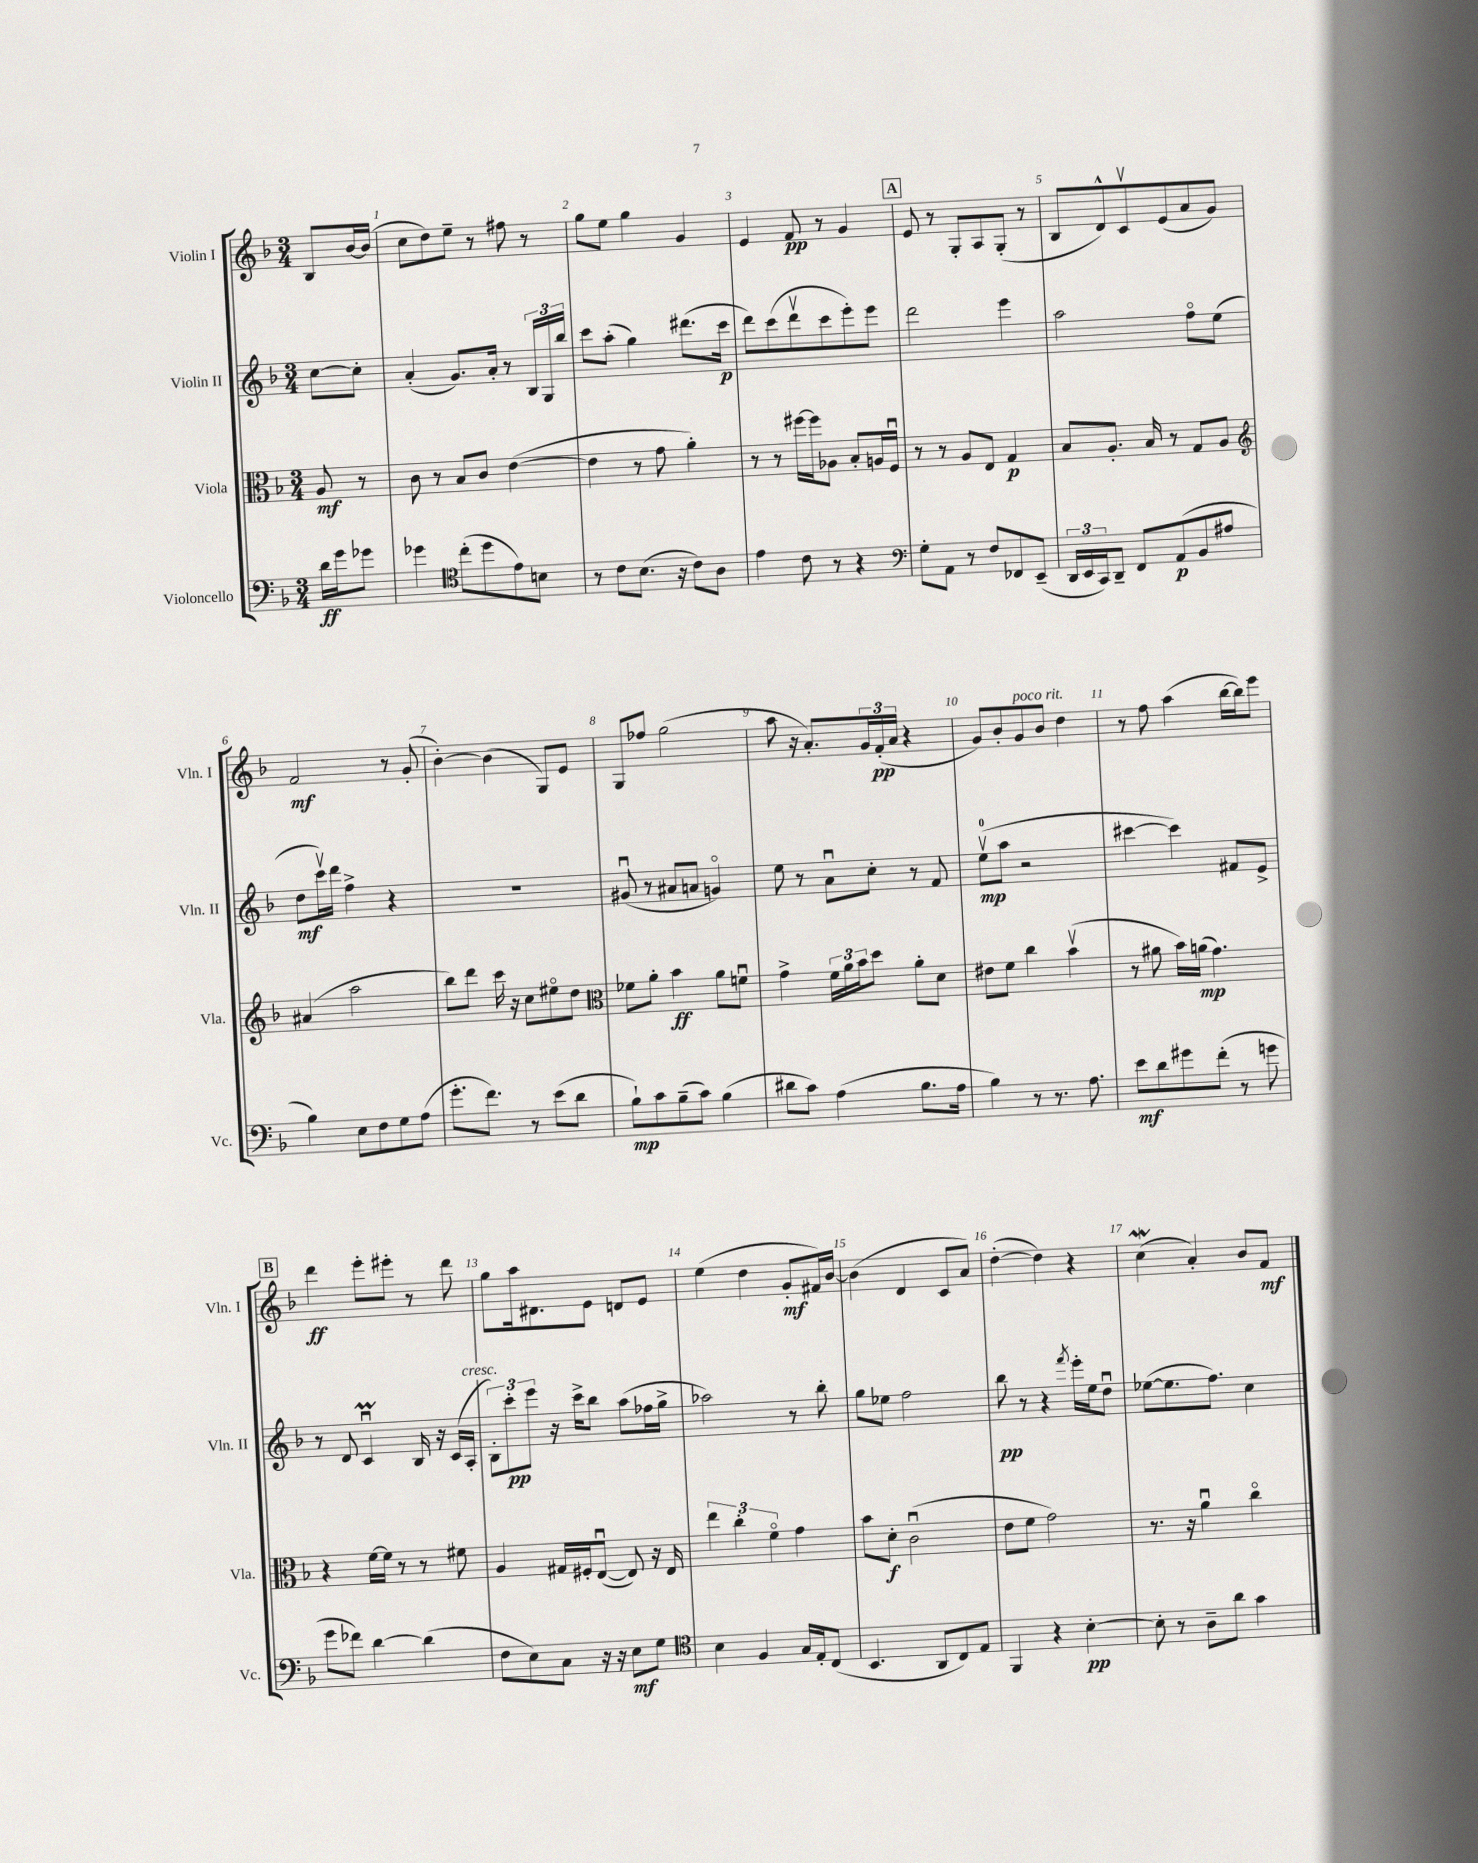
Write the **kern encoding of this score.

**kern	**kern	**kern	**kern
*staff4	*staff3	*staff2	*staff1
*clefF4	*clefC3	*clefG2	*clefG2
*k[b-]	*k[b-]	*k[b-]	*k[b-]
*M3/4	*M3/4	*M3/4	*M3/4
16d	8A	[8cc	8B-
16g	.	.	.
8g-	8r	8cc']	[16b-
.	.	.	(16b-]
=	=	=	=
4g-	8c	(4a'	8cc
.	8r	.	8dd)
*clefC4	*	*	*
(8cc'	8B-	8.g)	8ee~
8dd	8c	.	8r
.	.	16a'	.
8e)	([4e	8r	8ff#
8B	.	24B-	8r
.	.	24G	.
.	.	24bb-	.
=	=	=	=
8r	4e]	8ccc	8gg
8c	.	(8aa'	8ee
(8.B-	8r	4gg)	4gg
.	8g	.	.
16r	.	.	.
8c)	4a')	(8.ddd#	4g
8A	.	.	.
.	.	16ccc	.
=	=	=	=
4e	8r	8ddd)	4e
.	8r	(8ccc	.
8c	[16ff#	8dddv	8f
.	16ff#]	.	.
8r	8A-	8ccc	8r
4r	8B-'	8eee')	4g
.	16A	8eee	.
.	16Fu	.	.
=	=	=	=
*clefF4	*	*	*
8G'	8r	2ddd	8e
8AA	8r	.	8r
8r	8A	.	8G'
8F	8E	.	8A
8FF-	4G	4eee	(8G'
(8EE~	.	.	8r
=	=	=	=
24DD	8B-	2aa	8B-
24EE	.	.	.
24CC)	.	.	.
8DD~	8.A'	.	8d^^)
8FF	.	.	8cv
.	16B-	.	.
(8AA	8r	.	(8e
8BB-	8G	8ffo	8a
8A#	8A	(8ee	8g)
=	=	=	=
*	*clefG2	*	*
4B-)	(4a#	8dd	2f
.	.	16cccv)	.
.	.	16ddd	.
8E	2aa	4ff^	.
8F	.	.	.
8G	.	4r	8r
(8A	.	.	(8g'
=	=	=	=
8.g'	8bb-)	2.r	[4b-')
.	8ddd	.	.
8.f)	.	.	.
.	16ccc	.	(4b-]
.	16r	.	.
8r	8cc	.	.
(8e	8ee#o	.	8G)
8d	8dd	.	8e
=	=	=	=
*	*clefC3	*	*
8B-`)	8f-	(8g#u	8G
8c	8a'	8r	8ff-
(8B-~	4b-	8a#	(2gg
8c)	.	8a	.
(4B-	8a	4go)	.
.	8fu	.	.
=	=	=	=
8d#	4g^	8ee	8aa
8c)	.	8r	16r
.	.	.	8.a')
(4A	24f	8au	.
.	24a	.	.
.	24b-	.	.
.	8dd	8cc'	24g
.	.	.	(24f'
.	.	.	24a
8.B-	8a'	8r	4r
.	8d	8f	.
16A	.	.	.
=	=	=	=
4B-)	8e#	(8eev	8g)
.	8f	8aa	8b-'
8r	4cc	2r	8g
8.r	.	.	8b-
.	(4b-v	.	4dd
8.A	.	.	.
=	=	=	=
8e	8r	[4ccc#	8r
8d	8a#	.	8ff
8g#	16b-)	4ccc#])	(4aa
.	(16a	.	.
(8f'	4.g)	.	.
8r	.	8f#	[16bb-
.	.	.	16bb-])
8g	.	8e^	8eee
=	=	=	=
8g	4r	8r	4ddd
8f-)	.	8d	.
[4d	[16f	4cu	8eee'
.	16f]	.	.
.	8r	.	8eee#'
(4d]	8r	16B-	8r
.	.	16r	.
.	8f#	(16c	8ddd
.	.	16A'	.
=	=	=	=
8F	4A	12B-')	8gg
.	.	12ccc'	.
8E)	.	.	16aa
.	.	12eee	.
.	.	.	8.d#
8C	16G#	16r	.
.	16F#'	16ccc^	.
16r	([8Eu	8bb-	8e
16r	.	.	.
8E	8E])	(8aa	8d
8G	16r	16ff-	8e
.	16E	16gg^	.
=	=	=	=
*clefC4	*	*	*
4B-	6ee	2aa-)	(4ee
.	6cc'	.	.
4F	.	.	4dd
.	6fo	.	.
16G	4g	8r	8g'
16E'	.	.	.
(8C	.	8bb-'	16f#)
.	.	.	[16b-
=	=	=	=
4.BB-	8b-	8gg	(4b-]
.	8d'	8ee-	.
.	(2cu	2ff	4d
8AA	.	.	.
8C)	.	.	8c
8E	.	.	8a)
=	=	=	=
4FF	8e	8bb-	([4dd'
.	8f	8r	.
4r	2g)	4r	4dd])
.	.	8qfff	.
[4B-'	.	16eee'	4r
.	.	16ee	.
.	.	8ddu	.
=	=	=	=
8B-']	8.r	([8ee-	(4cc
8r	.	8.ee-]	.
.	16r	.	.
8A~	4au	.	4a')
.	.	8.ff)	.
8a	.	.	.
4g	4cco	4cc	8b-
.	.	.	8f
==	==	==	==
*-	*-	*-	*-
